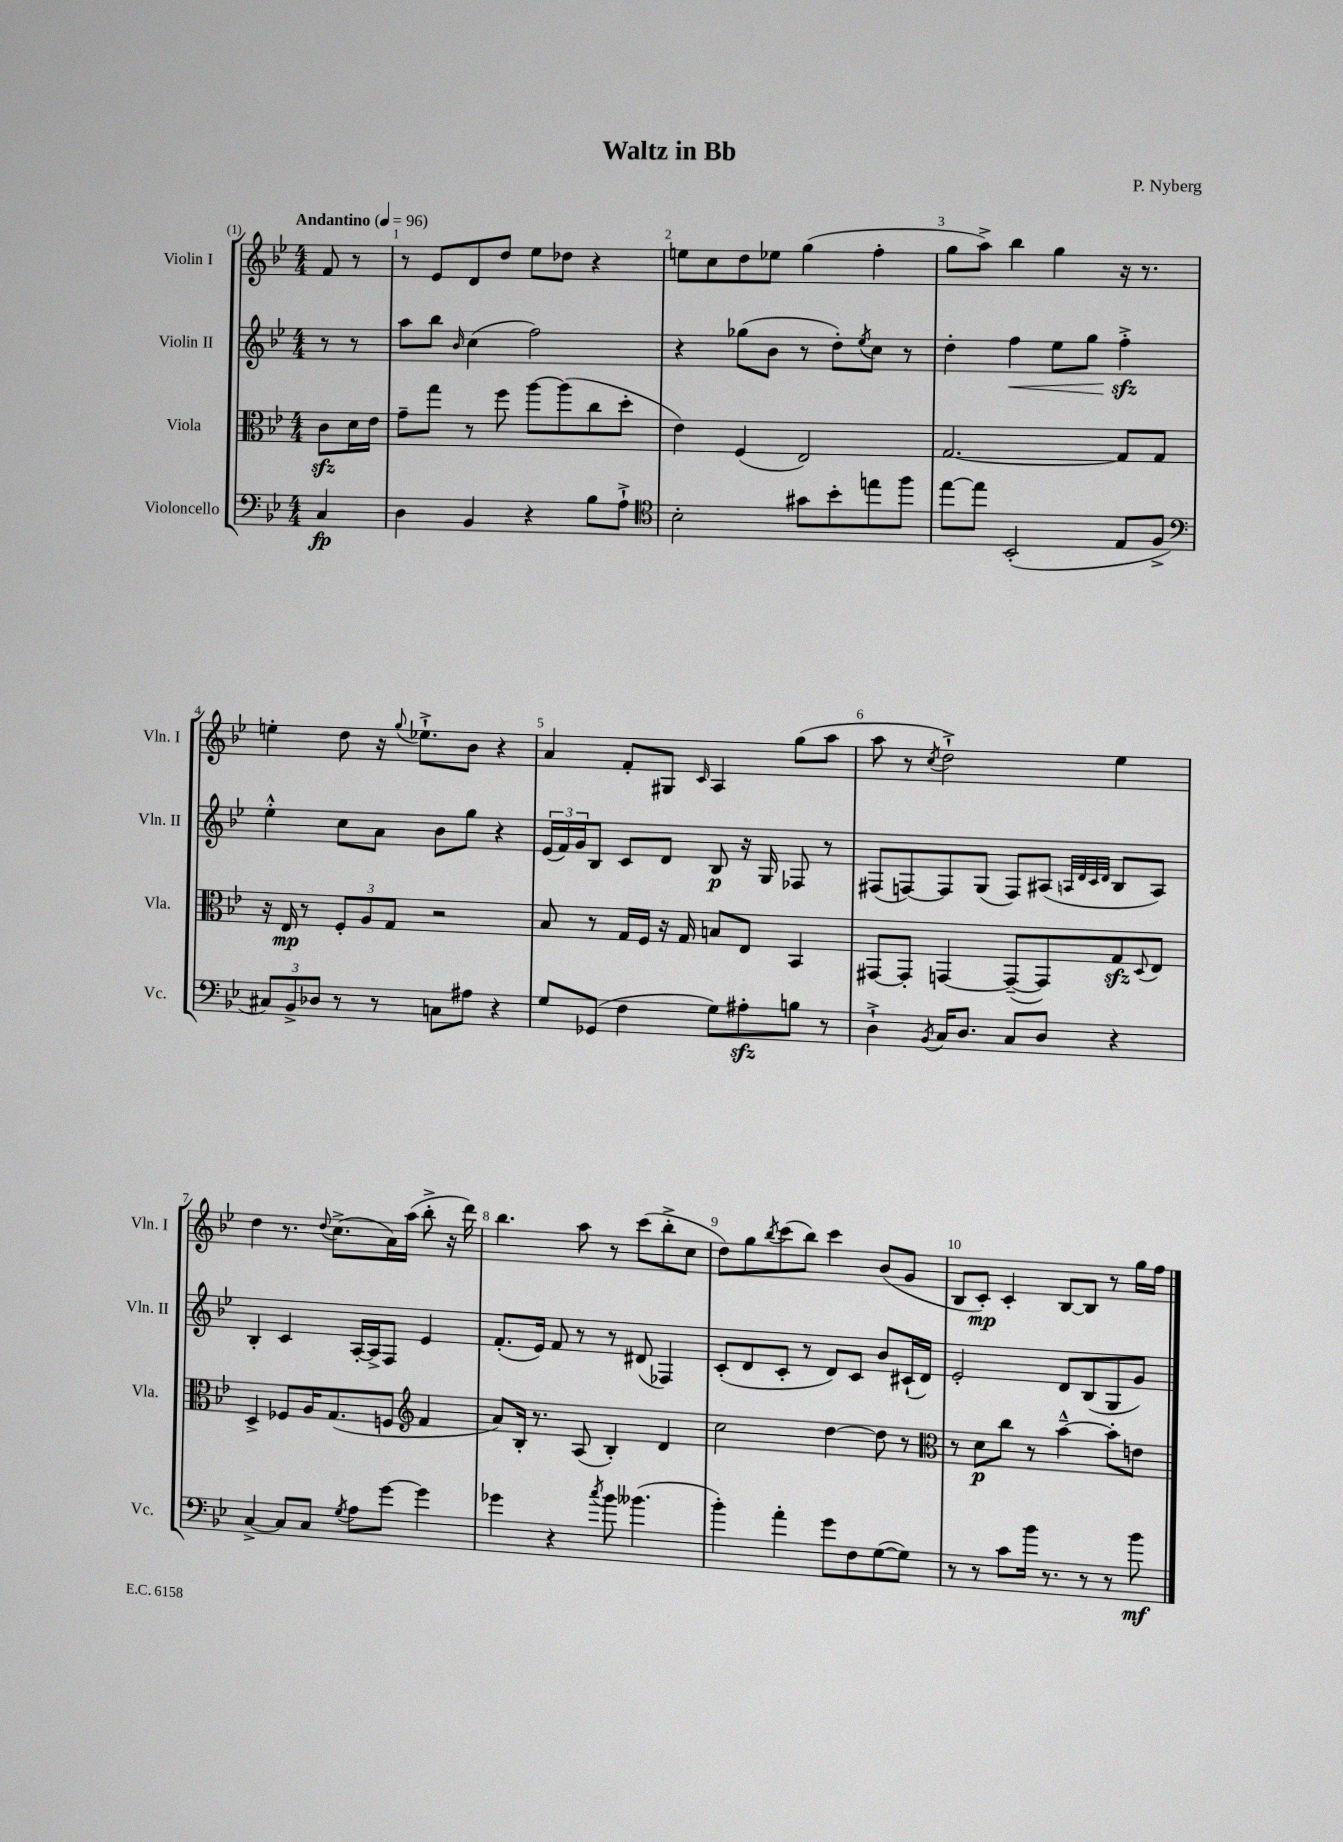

**kern	**kern	**kern	**kern
*staff4	*staff3	*staff2	*staff1
*clefF4	*clefC3	*clefG2	*clefG2
*k[b-e-]	*k[b-e-]	*k[b-e-]	*k[b-e-]
*M4/4	*M4/4	*M4/4	*M4/4
*MM96	*MM96	*MM96	*MM96
4C	8c	8r	8f
.	16d	8r	8r
.	16e-	.	.
=	=	=	=
4D	8g~	8aa	8r
.	8gg	8bb-	8e-
.	.	16qqb-	.
4BB-	8r	(4cc	8d
.	8ff	.	8dd
4r	[8aa	2ff)	8ee-
.	(8aa]	.	8dd-
8B-	8cc	.	4r
8A`^	8dd'	.	.
=	=	=	=
*clefC4	*	*	*
2B-'	4e-)	4r	8ee
.	.	.	8cc
.	(4F	(8gg-	8dd
.	.	8b-	8ee-
8g#	2E-)	8r	(4gg
8b-'	.	8dd')	.
.	.	8qee-	.
8ee	.	8cc	4ff'
8ff	.	8r	.
=	=	=	=
[8ee-	[2.G	4dd'	8gg
8ee-]	.	.	8aa^)
(2BB-'	.	4ff	4bb-
.	.	8ee-	4gg
.	.	8gg	.
8E-	8G]	4ff'^	16r
.	.	.	8.r
8F^	8G	.	.
=	=	=	=
*clefF4	*	*	*
12C#)	16r	4ee-'^^	4ee'
.	16E-	.	.
12BB-^	.	.	.
.	8r	.	.
12D-	.	.	.
8r	12F'	8cc	8dd
.	12A	.	.
8r	.	8a	16r
.	12G	.	.
.	.	.	8qqgg
.	.	.	8.ee-`^
8C	2r	8b-	.
8A#	.	8gg	8b-
4r	.	4r	4r
=	=	=	=
8G	8B-	(24e-	4a
.	.	24f)	.
.	.	24g	.
(8GG-	8r	8B-	.
4F	16G	8c	8f'
.	16F	.	.
.	16r	8d	8G#
.	16G	.	.
.	.	.	16qqc
8G)	8B	8B-	4A
8A#'	8E-	16r	.
.	.	16G	.
8B	4BB-	8F-	(8gg
8r	.	8r	8aa
=	=	=	=
4D`^	[8GG#	(8F#	8aa
.	8GG#']	[8F)	8r
8qBB-	.	.	8qcc
16C	[4GG	8F]	2dd`^)
8.D	.	.	.
.	.	(8G	.
8C	(8GG~_	8F)	.
8D	8GG])	(8A#	.
.	.	32qqA	.
.	.	32qqd	.
.	.	32qqc	.
.	.	32qqd	.
4r	8G	8B-	4ee-
.	8qqD	.	.
.	8E-	8A)	.
=	=	=	=
[4C^	4D^	4B-'	4dd
8C]	8F-	4c	8.r
8C	16A	.	.
.	.	.	8qqdd
.	(8.G	.	(8.cc^
8qG	.	.	.
8A	.	[16A'	.
.	.	16A^]	.
[8g	8F	8F	16a)
.	.	.	(16aa
*	*clefG2	*	*
4g]	4f	4e-	8bb-'^
.	.	.	16r
.	.	.	16ddd)
=	=	=	=
4g-	8a)	(8.f'	4.bb-
.	16B-'	.	.
.	8.r	16e-)	.
4r	.	8f	.
.	(8A	8r	8aa
8qcc	.	.	.
8b-	4B-')	8r	8r
(4.b--	.	(8d#	(8ccc
.	4d	4F-)	8bb-'^
.	.	.	8cc
=	=	=	=
4b-')	2cc	(8c'	8dd)
.	.	8d	8gg
.	.	.	8qbb-
4a'	.	8c'	(8ccc
.	.	8r	8bb-)
8g	[4dd	8d)	4ccc
8F	.	8c	.
([8G	8dd]	8b-	(8b-
8G])	8r	(16c#`	8g
.	.	16d)	.
=	=	=	=
*	*clefC3	*	*
8r	8r	2e-'	8B-
8r	8d	.	8c')
8c	8cc	.	4c'
16b-	8r	.	.
8.r	.	.	.
.	[4b-~^^	8d	[8B-
8r	.	(8B-	8B-]
8r	8b-']	8G	8r
8b-	8e	8g)	16gg
.	.	.	16ff
==	==	==	==
*-	*-	*-	*-
